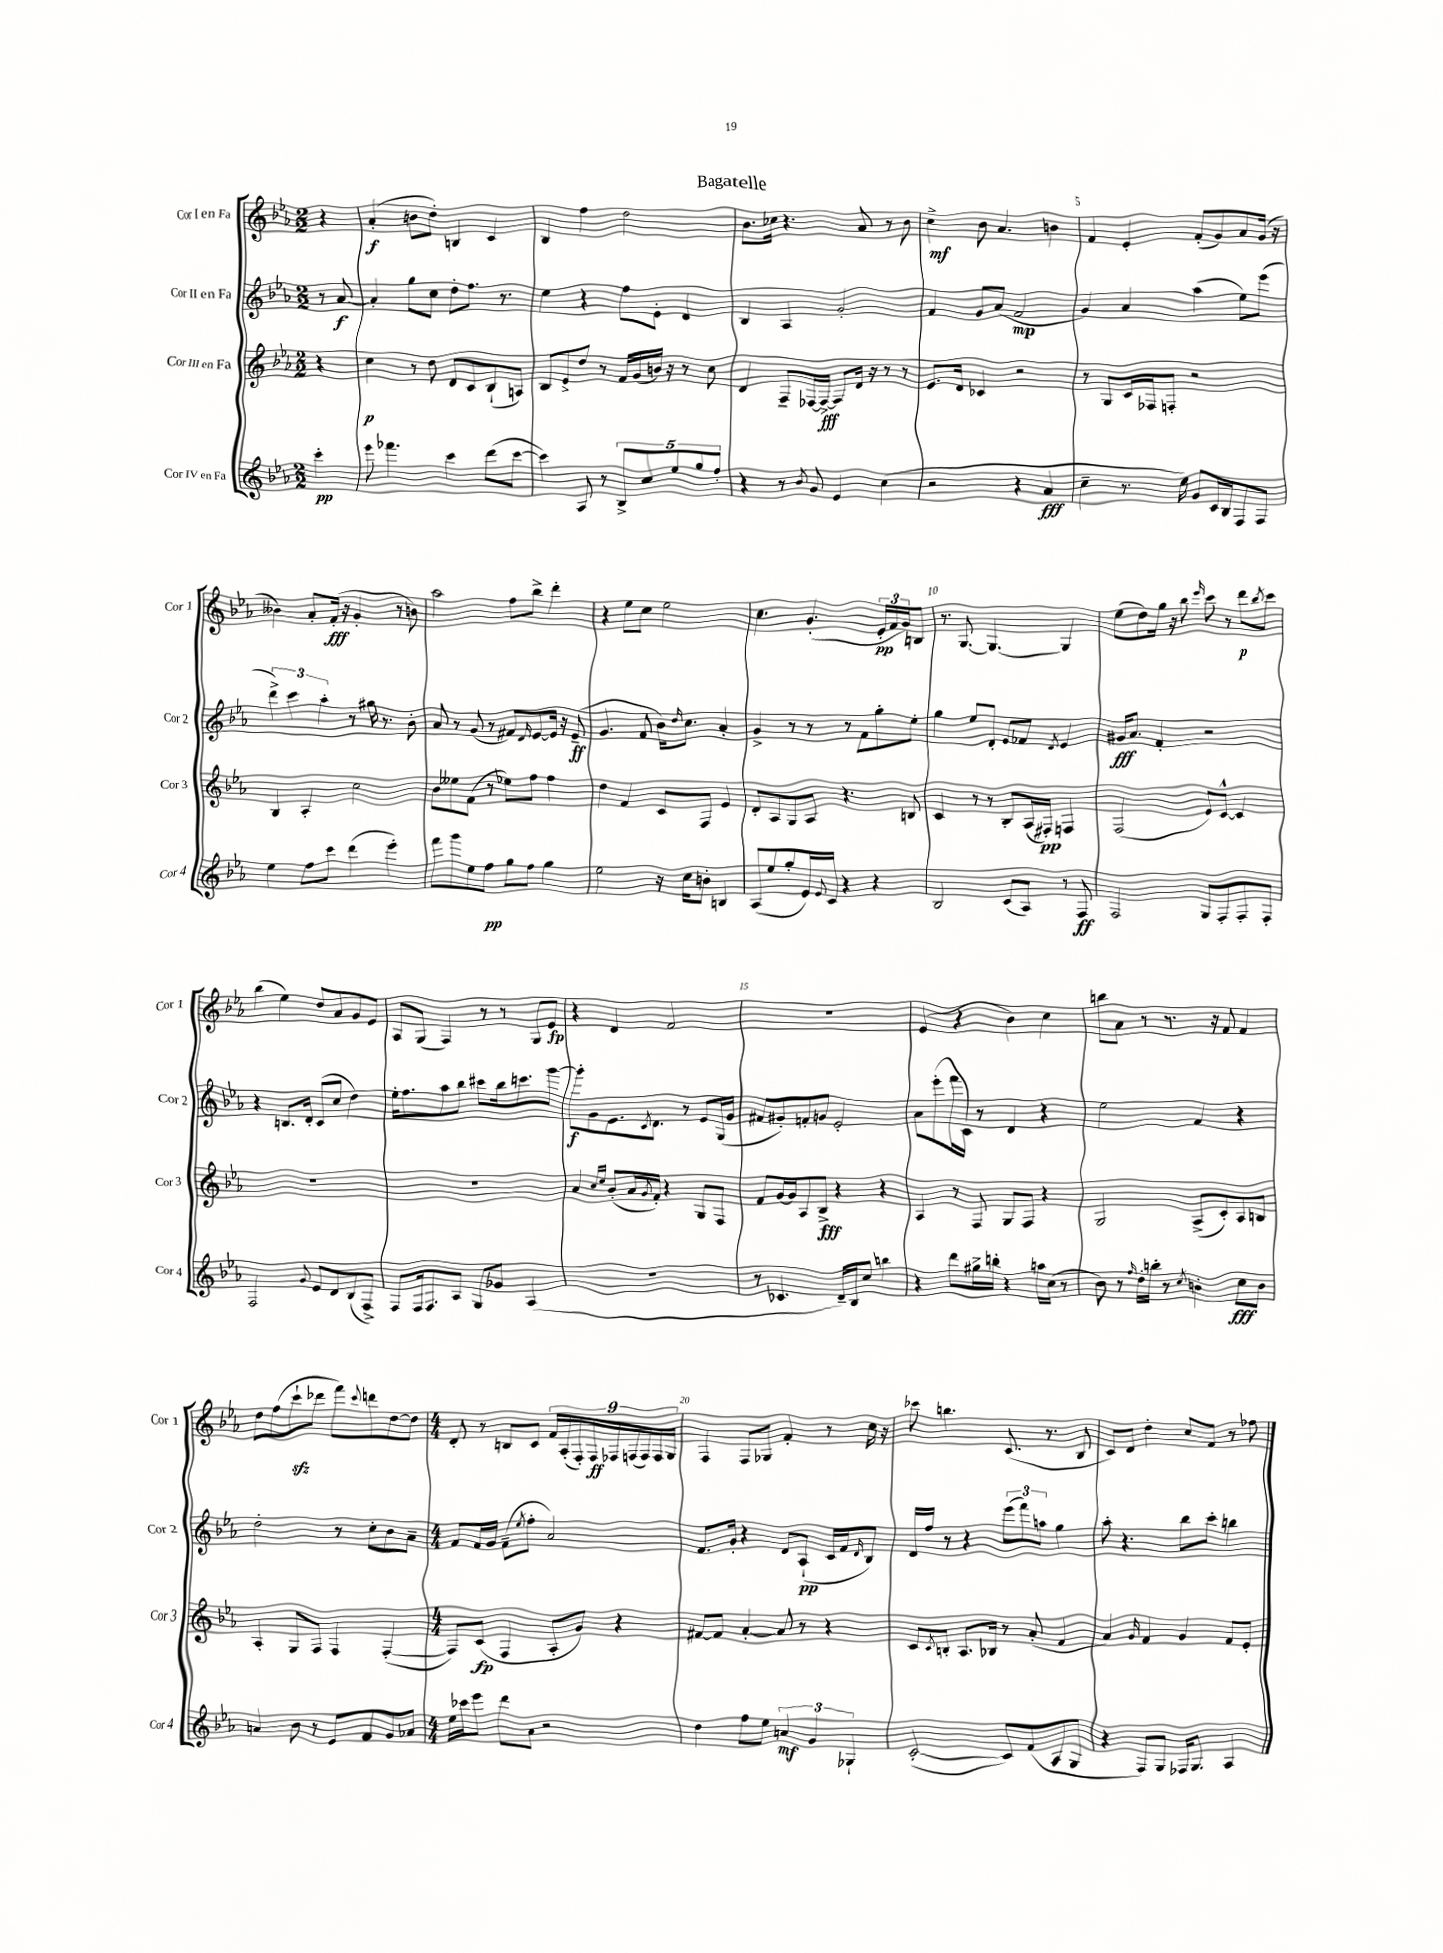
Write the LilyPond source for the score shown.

\header { title = "Bagatelle" }
<<
\new StaffGroup <<
\new Staff = "s0" \with { instrumentName = "Cor I en Fa" shortInstrumentName = "Cor 1" } {
    \clef treble \key ees \major \numericTimeSignature \time 2/2 \partial 4
    r4 |
    aes'4-.\f( b'8 d''8-.) b4 c'4 |
    bes4 f''4 d''2 |
    bes'8. ces''16 r4. aes'8 r8 bes'8 |
    c''4->\mf bes'8 aes'4. b'4 |
    f'4 ees'4-. f'8-.( g'8) aes'8 g'16( r16 |
    beses'4) aes'8-. f'16-.\fff( r16 g'4-. r8 b'8) |
    aes''2 f''8 bes''8-> d'''4-. |
    r4 ees''8 c''8 ees''2 |
    c''4. g'4.-.( \tuplet 3/2 { ees'16-.\pp f'16 g'16) } b8 |
    r8. g8.~ g4.~ g4 |
    ees''8( d''8) g''16 r16 bes''8 \grace { ees'''16 } c'''8 r8 d'''8\p \acciaccatura { bes''8 } c'''8 |
    bes''4( ees''4) d''8 aes'8 g'8 ees'8 |
    aes8 g8( f4) r8 r8 g8 ees'8\fp |
    r4 d'4 f'2 |
    R1 |
    ees'4( r4 bes'4) c''4 |
    b''8 aes'8 r8 r8. r16 f'8 f'4 |
    d''8 f''8( c'''8-!\sfz des'''8 f'''8) \appoggiatura { c'''8 } d'''8 d''8~ d''8 |
    \numericTimeSignature \time 4/4 d'8-. r8 b8 c'8 \tuplet 9/8 { f'16 aes16-.( f16-.) f16\ff fes16 f16( f16) f16 g16 } |
    f4 f8 ges8 f'4-. r8 c''16 r16 |
    ces'''8 b''4. c'8.( r8. bes8 |
    c'8) d'8 d''4-. c''8 f'8 r8 fes''8 \bar "|." |
}
\new Staff = "s1" \with { instrumentName = "Cor II en Fa" shortInstrumentName = "Cor 2" } {
    \clef treble \key ees \major \numericTimeSignature \time 2/2 \partial 4
    r8 aes'8~\f |
    aes'4-. g''8 c''8 d''8-. f''8. r8. |
    ees''4 r4 f''8 ees'8-. d'4 |
    bes4 aes4 g'2-. |
    f'4 g'8 aes'8( f'2\mp |
    g'4) aes'4 aes''4( ees''8) ees'''8( |
    \tuplet 3/2 { d'''4->) c'''4 aes''4-. } r8 gis''16 r8. bes'8-. |
    aes'8 r8 g'8( r8 fis'8) \grace { d'16 } ees'8~ ees'16 r16 ees'8--\ff( |
    g'4. f'8 bes'16) \grace { d''16 } c''8. aes'4-. |
    g'4-> r8 r8 r8 f'8 g''8-. ees''8-. |
    g''4 ees''8 d'8-. ees'8 fes'8 \acciaccatura { d'8 } ees'4 |
    gis'16\fff aes'8. f'4-. r2 |
    r4 b8. d'16-. c'8( c''8 d''4) |
    ees''16-. f''8. aes''8 bes''8 cis'''8 bes''16 c'''8. g'''8~ |
    g'''8-.\f g'8 ees'8. \acciaccatura { c'8 } d'8. r8 ees'8 g16( g'16 |
    fis'8 gis'8-.) f'8-. g'8 ees'2-. |
    aes'8 ees'''8-.( f'''16 c'16) r8 d'4 r4 |
    ees''2 f'4 r4 |
    d''2-. r8 c''8-. bes'8 aes'8-- |
    \numericTimeSignature \time 4/4 f'8 f'16 g'16 f'8--( \acciaccatura { ees''8 } f''8-. aes'2) |
    f'8. g'16-. r4 d'8 aes8-!\pp( c'16 f'16 \grace { d'16 } bes8) |
    d'16 f''16 r8 r4 \tuplet 3/2 { ees'''8( f'''8) a''8 } g''4 |
    aes''8-. r4. bes''8 c'''8-. b''4 \bar "|." |
}
\new Staff = "s2" \with { instrumentName = "Cor III en Fa" shortInstrumentName = "Cor 3" } {
    \clef treble \key ees \major \numericTimeSignature \time 2/2 \partial 4
    r4 |
    c''4\p r8 d''8 d'8 c'8 bes8-!( a8) |
    bes8 ees'8-> d''8 r8 f'16 g'16( b'16) r16 r8 c''8 |
    d'4 f8-- fes16~ fes16~->\fff fes8 d'16 r16 r8 r8 |
    ees'8. d'16 ces'4 r2 |
    r8 g8 c'16 fes16 f8-. r2 |
    bes4 aes4-. c''2 |
    bes'8 eeses''8 f'8( r8 ees''8) f''8 f''4 |
    d''4 f'4 c'8 f8 ees'4 |
    d'8-. aes8 g8 aes8 r4. b8 |
    c'4 r8 r8 bes8-. aes16( fis16-.\pp) f4 |
    f2( ees'8) c'8~-^ c'4 |
    R1 |
    R1 |
    aes'4 \grace { c''16 ees''16 } bes'8-.( aes'16 \acciaccatura { g'8 } f'16-.) r4 g8 f8 |
    f'8 g'16~ g'16 aes8 bes8->\fff r4 r4 |
    aes4 r8 f8 g8 f8 r4 |
    g2 aes8->( c'8-.) aes8 b8 |
    aes4-. g8 f8 f4 f4~-.( |
    \numericTimeSignature \time 4/4 f8) c'8\fp( f4 aes8-. g'8) r4 |
    fis'8~ fis'8 aes'4~-. aes'8 r8 r4 |
    c'8 \acciaccatura { c'8 } b8-. aes8. bes16 r8 aes'8-.( f'4 |
    aes'4) \grace { g'16 } f'4 g'4 f'8 ees'8-. \bar "|." |
}
\new Staff = "s3" \with { instrumentName = "Cor IV en Fa" shortInstrumentName = "Cor 4" } {
    \clef treble \key ees \major \numericTimeSignature \time 2/2 \partial 4
    c'''4-.\pp |
    ees'''8 fes'''4. c'''4 d'''8( c'''8~ |
    c'''4) aes8 r8 \tuplet 5/4 { bes8-> c''8 ees''8 g''8 f''8-. } |
    r4 r8 \acciaccatura { bes'8 } g'8 ees'4 c''4( |
    r2 r4 aes'4\fff |
    c''4-- r8. ees''16) g'8 c'16 bes16 f8 f8 |
    ees''4 f''8 c'''8 d'''4( ees'''4-.) |
    f'''8 g'''8 ees''8 f''8\pp g''8 f''8 g''4 |
    ees''2 r16 c''16 b'8-. b4 |
    aes8( ees''8 g''8-. ees'16) \appoggiatura { ees'8 } c'16 r4 r4 |
    bes2 c'8( aes8) r8 f8\ff |
    f2 g8 f8-. f8-. f8-. |
    f2 \appoggiatura { g'8 } ees'8 d'8 bes8( f8->) |
    f8 f16 f8. aes8 g8 ges'8 aes4( |
    R1 |
    r8 ces'4. d'16--) bes16 c''8 b''4 |
    r4 d'''8 gis''16-> b''16-. r4 a''16 c''16( r8 |
    bes'8) r8 \grace { f''16 } d''16-. b''16-. r8 \acciaccatura { c''8 } b'4-. c''8\fff b'8 |
    a'4 bes'8 r8 ees'8 f'8 g'8 aes'8 |
    \numericTimeSignature \time 4/4 ees''16 ces'''16 ees'''8 d'''8 aes'8 r2 |
    d''4 f''8 ees''8 \tuplet 3/2 { a'4\mf g'4 ges4-! } |
    c'2~-.( c'8) f'8( aes8 g8 |
    r4 f8) g8 fes16 g8. aes4 \bar "|." |
}
>>
>>
\layout { \context { \Score \override BarNumber.break-visibility = ##(#f #t #t) barNumberVisibility = #(every-nth-bar-number-visible 5) } }
